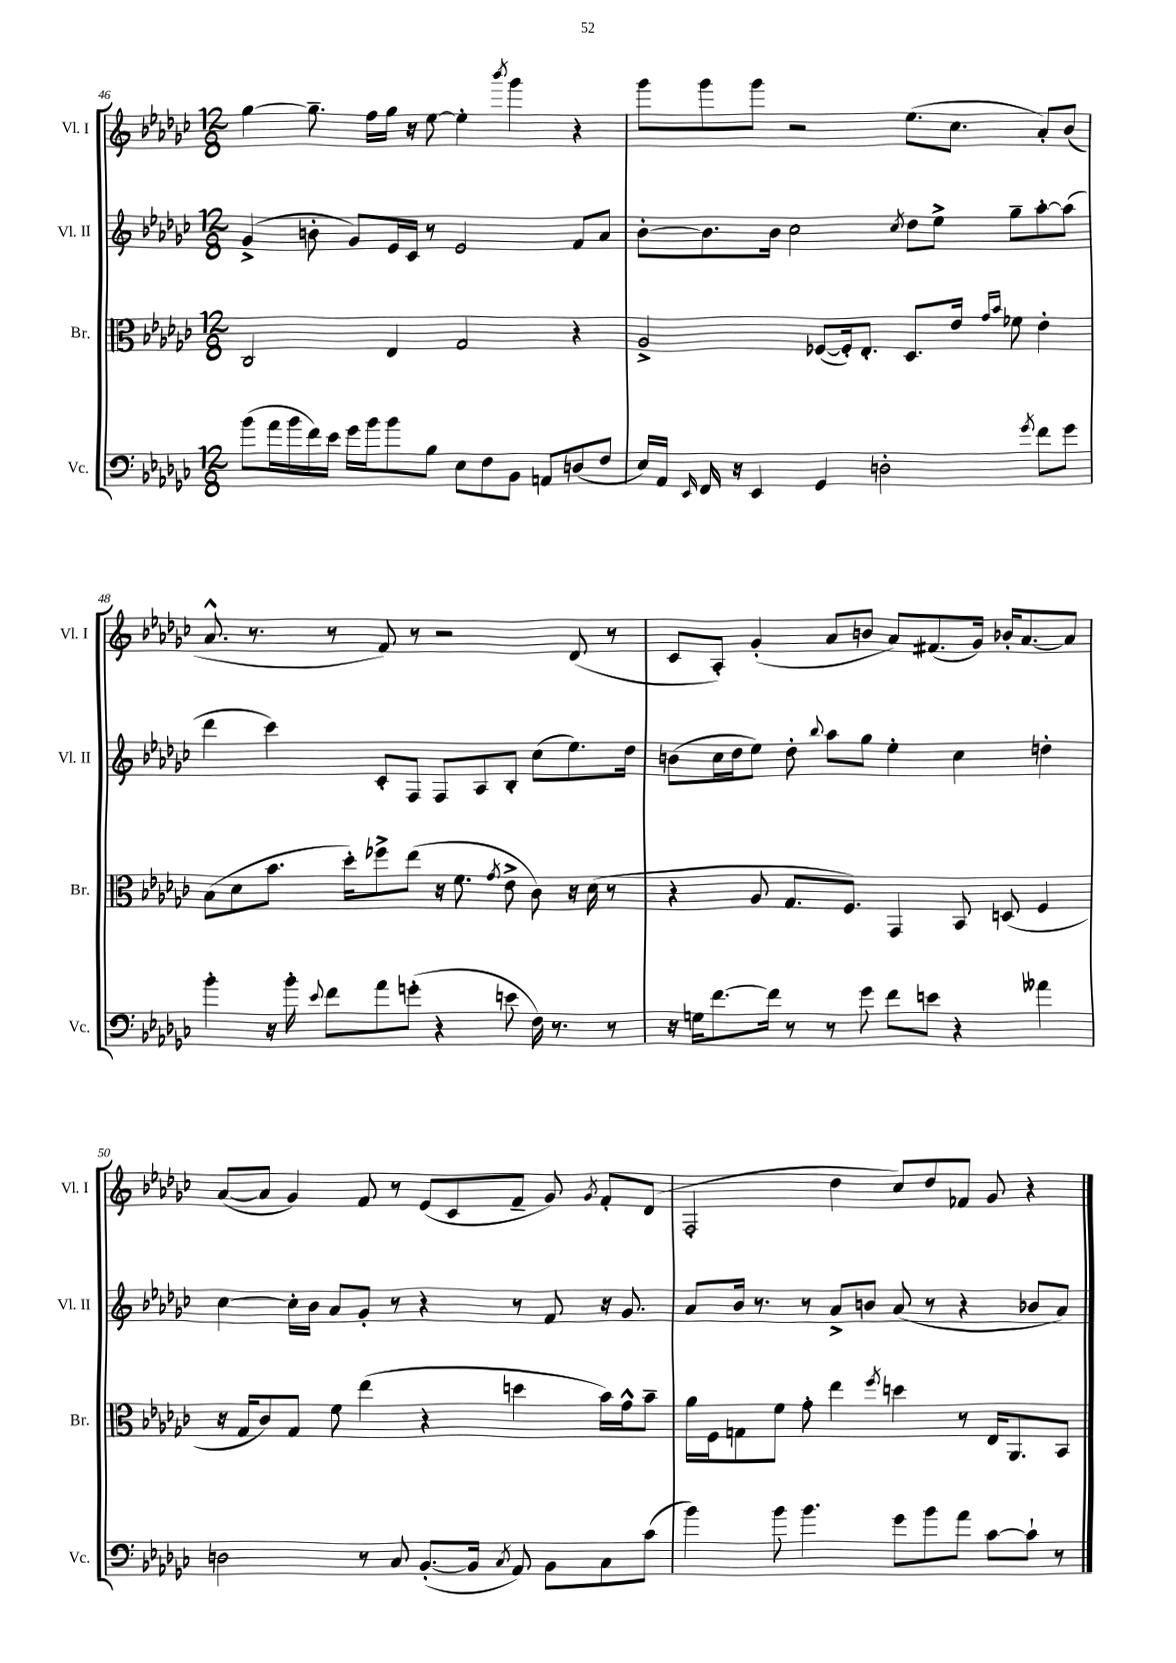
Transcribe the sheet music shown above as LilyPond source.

<<
\new StaffGroup <<
\new Staff = "s0" \with { instrumentName = "Vl. I" shortInstrumentName = "Vl. I" } {
    \clef treble \key ges \major \numericTimeSignature \time 12/8
    \autoBeamOff ges''4~ ges''8.-- f''16[ ges''16] r16 ees''8~ ees''4-. \acciaccatura { bes'''8 } ges'''4 r4 |
    ges'''8[ ges'''8 ges'''8] r2 ees''8.[( ces''8.] aes'8[-.) bes'8]( |
    aes'8.-^ r8. r8 f'8) r8 r2 des'8( r8 |
    ces'8[ aes8]-.) ges'4-.( aes'8[ b'8] aes'8[) fis'8.( ges'16]) bes'16[-. aes'8.~ aes'8] |
    aes'8[~( aes'8] ges'4) f'8 r8 ees'8[( ces'8 f'8]-- ges'8) \acciaccatura { ges'8 } f'8[-. des'8]( |
    f2-. des''4 ces''8[) des''8 fes'8] ges'8 r4 \bar "|." |
}
\new Staff = "s1" \with { instrumentName = "Vl. II" shortInstrumentName = "Vl. II" } {
    \clef treble \key ges \major \numericTimeSignature \time 12/8
    \autoBeamOff ges'4->( b'8-. ges'8[) ees'16 ces'16] r8 ees'2 f'8[ aes'8] |
    bes'8[~-. bes'8. bes'16] ces''2 \acciaccatura { ces''8 } des''8[ ees''8]-> ges''8[-- aes''8~-. aes''8]( |
    des'''4 ces'''4) ces'8[-. f8] f8[ aes8 bes8]-. ces''8[( ees''8.) des''16] |
    b'8[( ces''16 des''16 ees''8]) des''8-. \appoggiatura { bes''8 } aes''8[ ges''8] ees''4-. ces''4 d''4-. |
    ces''4~ ces''16[-. bes'16] aes'8[ ges'8]-. r8 r4 r8 f'8 r16 ges'8. |
    aes'8[ bes'16] r8. r8 aes'8[-> b'8] aes'8( r8 r4 bes'8[ aes'8]) \bar "|." |
}
\new Staff = "s2" \with { instrumentName = "Br." shortInstrumentName = "Br." } {
    \clef alto \key ges \major \numericTimeSignature \time 12/8
    \autoBeamOff ces2 ees4 ges2 r4 |
    aes2-> fes8[~( fes16-.) ees8.]-. des8.[ ees'16] \grace { ges'16[ bes'16] } fes'8 ees'4-. |
    bes8[( des'8 bes'8.] des''16[-.) fes''8-> ees''8]( r16 f'8. \acciaccatura { ges'8 } ees'8-> ces'8) r16 des'16( r8 |
    r4 aes8 ges8.[ f8.]) ges,4 bes,8 d8( f4 |
    r16 ges16[ ces'8) ges8] f'8 ees''4( r4 d''4 bes'16[) ges'16-^ bes'8]-- |
    aes'16[ f16 g8 f'8] ges'8-. ees''4 \acciaccatura { f''8 } d''4 r8 ees16[ aes,8. bes,8] \bar "|." |
}
\new Staff = "s3" \with { instrumentName = "Vc." shortInstrumentName = "Vc." } {
    \clef bass \key ges \major \numericTimeSignature \time 12/8
    \autoBeamOff bes'8[( aes'16 bes'16 f'16) ees'16] ges'16[ bes'16 bes'8 bes8] ees8[ f8 bes,8] a,8[ d8( f8] |
    ees16[) aes,16] \grace { ees,16 } f,16 r16 ees,4 ges,4 d2-. \acciaccatura { ges'8 } f'8[ ges'8] |
    bes'4-. r16 bes'16-. \appoggiatura { ees'8 } f'8[ aes'8 g'8]-.( r4 e'8 f16) r8. r8 |
    r16 g16[ f'8.~ f'16] r8 r8 ges'8 f'8[ e'8] r4 aeses'4 |
    d2 r8 ces8 bes,8.[~-.( bes,16] \acciaccatura { ces8 } aes,8) bes,8[ ces8 ces'8]( |
    bes'4) bes'8 bes'4. ges'8[ bes'8 aes'8] ces'8[~ ces'8]-! r8 \bar "|." |
}
>>
>>
\layout { \context { \Score currentBarNumber = #46 } }
